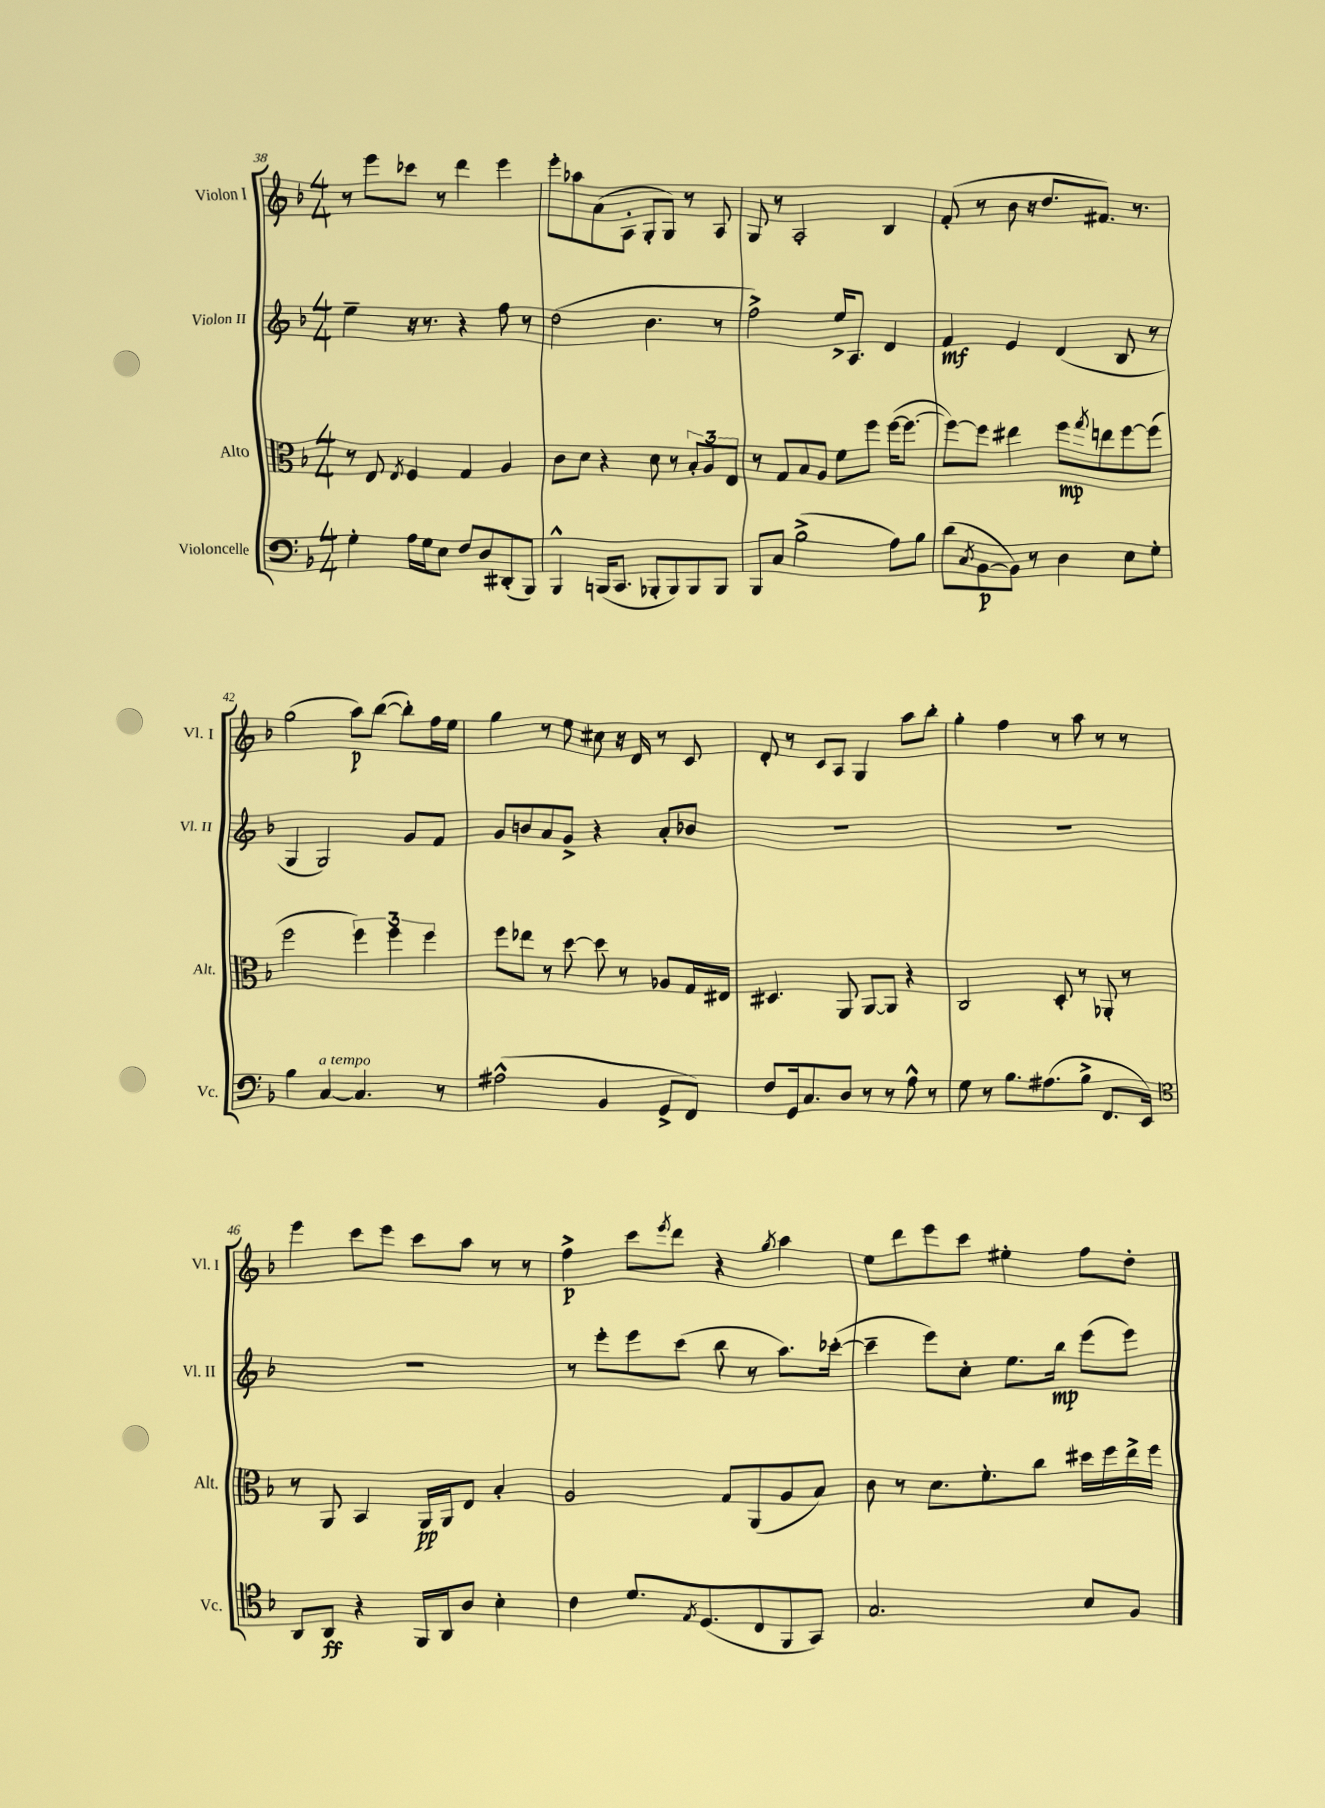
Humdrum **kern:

**kern	**dynam	**kern	**dynam	**kern	**dynam	**kern	**dynam
*part4	*part4	*part3	*part3	*part2	*part2	*part1	*part1
*staff4	*staff4	*staff3	*staff3	*staff2	*staff2	*staff1	*staff1
*I"Violoncelle	*	*I"Alto	*	*I"Violon II	*	*I"Violon I	*
*I'Vc.	*	*I'Alt.	*	*I'Vl. II	*	*I'Vl. I	*
*clefF4	*	*clefC3	*	*clefG2	*	*clefG2	*
*k[b-]	*	*k[b-]	*	*k[b-]	*	*k[b-]	*
*M4/4	*	*M4/4	*	*M4/4	*	*M4/4	*
=38	=38	=38	=38	=38	=38	=38	=38
4G'\	.	8r	.	4ee~\	.	8r	.
.	.	8E/	.	.	.	8eee\L	.
.	.	8qE/	.	.	.	.	.
16A\LL	.	4F/	.	16r	.	8ccc-X\J	.
16G\J	.	.	.	8.r	.	.	.
8E\J	.	.	.	.	.	8r	.
8F/L	.	4G/	.	4r	.	4ddd\	.
8D/	.	.	.	.	.	.	.
(8DD#X'/	.	4A/	.	8ff\	.	4eee\	.
8BBB-/J)	.	.	.	8r	.	.	.
=39	=39	=39	=39	=39	=39	=39	=39
4BBB-^^/	.	8c\L	.	(2dd\	.	8eee'\L	.
.	.	8d\J	.	.	.	8aa-X\	.
(16BBBn/KL	.	4r	.	.	.	(8a\	.
8.CC/J	.	.	.	.	.	.	.
.	.	.	.	.	.	8A'\J	.
8BBB-X'/L	.	8d\	.	4.b-\	.	8G'/L	.
8BBB-/)	.	8r	.	.	.	8G/J)	.
8BBB-/	.	12B-'/L	.	.	.	8r	.
.	.	12A/	.	.	.	.	.
8BBB-/J	.	.	.	8r	.	8A/	.
.	.	12E/J	.	.	.	.	.
=40	=40	=40	=40	=40	=40	=40	=40
8BBB-/L	.	8r	.	2ff^\)	.	8G/	.
8C/J	.	8G/L	.	.	.	8r	.
(2B-^\	.	8B-/	.	.	.	2A'/	.
.	.	8A/J	.	.	.	.	.
.	.	8f\L	.	16ee^/KL	.	.	.
.	.	.	.	8.A/J	.	.	.
.	.	8ff\J	.	.	.	.	.
8A\L)	.	([16ff\KL	.	4d/	.	4B-/	.
.	.	8.ff\J_	.	.	.	.	.
8B-\J	.	.	.	.	.	.	.
=41	=41	=41	=41	=41	=41	=41	=41
(8d\L	.	8ff\L_)	.	4f/	mf	(8f'/	.
8qC/	.	.	.	.	.	.	.
[8BB-\	p	8ff\J]	.	.	.	8r	.
8BB-\J])	.	4ee#X\	.	4e/	.	8b-\	.
8r	.	.	.	.	.	16r	.
.	.	.	.	.	.	8.dd/L	.
4D\	.	8ff\L	mp	(4d/	.	.	.
.	.	8qgg/	.	.	.	.	.
.	.	8een\	.	.	.	8.f#X/J)	.
8E\L	.	[8ff\	.	8B-/	.	.	.
.	.	.	.	.	.	8.r	.
8G'\J	.	(8ff\J]	.	8r	.	.	.
!!LO:LB:g=z
=42	=42	=42	=42	=42	=42	=42	=42
4B-\	.	2ff\	.	4G/	.	(2gg\	.
!LO:TX:a:i:t=a tempo	!	!	!	!	!	!	!
[4C/	.	.	.	2G/)	.	.	.
4.C/]	.	6ff\)	.	.	.	8aa\L)	p
.	.	.	.	.	.	([8bb-\J	.
.	.	6ff\	.	.	.	.	.
.	.	.	.	8g/L	.	8bb-'\L])	.
.	.	6ff\	.	.	.	.	.
8r	.	.	.	8f/J	.	16ff\L	.
.	.	.	.	.	.	16ee\JJ	.
=43	=43	=43	=43	=43	=43	=43	=43
(2A#X^^\	.	8ff\L	.	8g/L	.	4gg\	.
.	.	8ee-X\J	.	8bn/	.	.	.
.	.	8r	.	8a/	.	8r	.
.	.	[8dd\	.	8g^/J	.	8ee\	.
4BB-/	.	8dd\]	.	4r	.	8cc#X\	.
.	.	8r	.	.	.	16r	.
.	.	.	.	.	.	16d/	.
8GG^/L	.	8A-X/L	.	8a'/L	.	8r	.
8FF/J)	.	16G/L	.	8b-X/J	.	8c/	.
.	.	16E#X/JJ	.	.	.	.	.
=44	=44	=44	=44	=44	=44	=44	=44
8F/L	.	4.D#X/	.	1r	.	8d'/	.
16GG/k	.	.	.	.	.	8r	.
8.C/	.	.	.	.	.	.	.
.	.	.	.	.	.	8c/L	.
8D/J	.	8AA/	.	.	.	8A/J	.
8r	.	[8AA/L	.	.	.	4G/	.
8r	.	8AA/J]	.	.	.	.	.
8A^^\	.	4r	.	.	.	8aa\L	.
8r	.	.	.	.	.	8bb-'\J	.
=45	=45	=45	=45	=45	=45	=45	=45
8G\	.	2C/	.	1r	.	4gg'\	.
8r	.	.	.	.	.	.	.
8.B-\L	.	.	.	.	.	4ff\	.
(8.A#X\	.	.	.	.	.	.	.
.	.	8D'/	.	.	.	8r	.
8B-^\J	.	8r	.	.	.	8aa\	.
8.FF/L	.	8AA-X'/	.	.	.	8r	.
.	.	8r	.	.	.	8r	.
16EE/Jk)	.	.	.	.	.	.	.
!!LO:LB:g=z
=46	=46	=46	=46	=46	=46	=46	=46
*clefC4	*	*	*	*	*	*	*
8AA/L	.	8r	.	1r	.	4eee\	.
8AA/J	ff	8AA/	.	.	.	.	.
4r	.	4BB-/	.	.	.	8ccc\L	.
.	.	.	.	.	.	8eee\J	.
16FF/LL	.	16AA/LL	pp	.	.	8ccc\L	.
16AA/J	.	16AA/J	.	.	.	.	.
8A/J	.	8E/J	.	.	.	8aa\J	.
4B-'\	.	4B-'/	.	.	.	8r	.
.	.	.	.	.	.	8r	.
=47	=47	=47	=47	=47	=47	=47	=47
4c\	.	2A/	.	8r	.	4ff^\	p
.	.	.	.	8eee'\L	.	.	.
8.d/L	.	.	.	8eee\	.	8ccc\L	.
.	.	.	.	.	.	8qeee/	.
.	.	.	.	(8ccc\J	.	8ddd\J	.
8qE/	.	.	.	.	.	.	.
(8.D/	.	.	.	.	.	.	.
.	.	8G/L	.	8bb-\	.	4r	.
8C/	.	(8AA/	.	8r	.	.	.
.	.	.	.	.	.	8qgg/	.
8FF/	.	8A/	.	8.aa\L)	.	4aa\	.
8GG/J)	.	8B-/J)	.	.	.	.	.
.	.	.	.	([16ccc-X'\Jk	.	.	.
=48	=48	=48	=48	=48	=48	=48	=48
2.G/	.	8c\	.	4ccc-~\]	.	8ee\L	.
.	.	8r	.	.	.	8ddd\	.
.	.	8.d\L	.	8eee\L)	.	8eee\	.
.	.	.	.	8cc'\J	.	8ccc\J	.
.	.	8.f'\	.	.	.	.	.
.	.	.	.	8.ee\L	.	4ee#X'\	.
.	.	8cc\J	.	.	.	.	.
.	.	.	.	16bb-\Jk	mp	.	.
8B-/L	.	16dd#X\LL	.	(8eee\L	.	8ff\L	.
.	.	16ff\	.	.	.	.	.
8F/J	.	16ee^\	.	8eee\J)	.	8dd'\J	.
.	.	16ff\JJ	.	.	.	.	.
==	==	==	==	==	==	==	==
*-	*-	*-	*-	*-	*-	*-	*-
